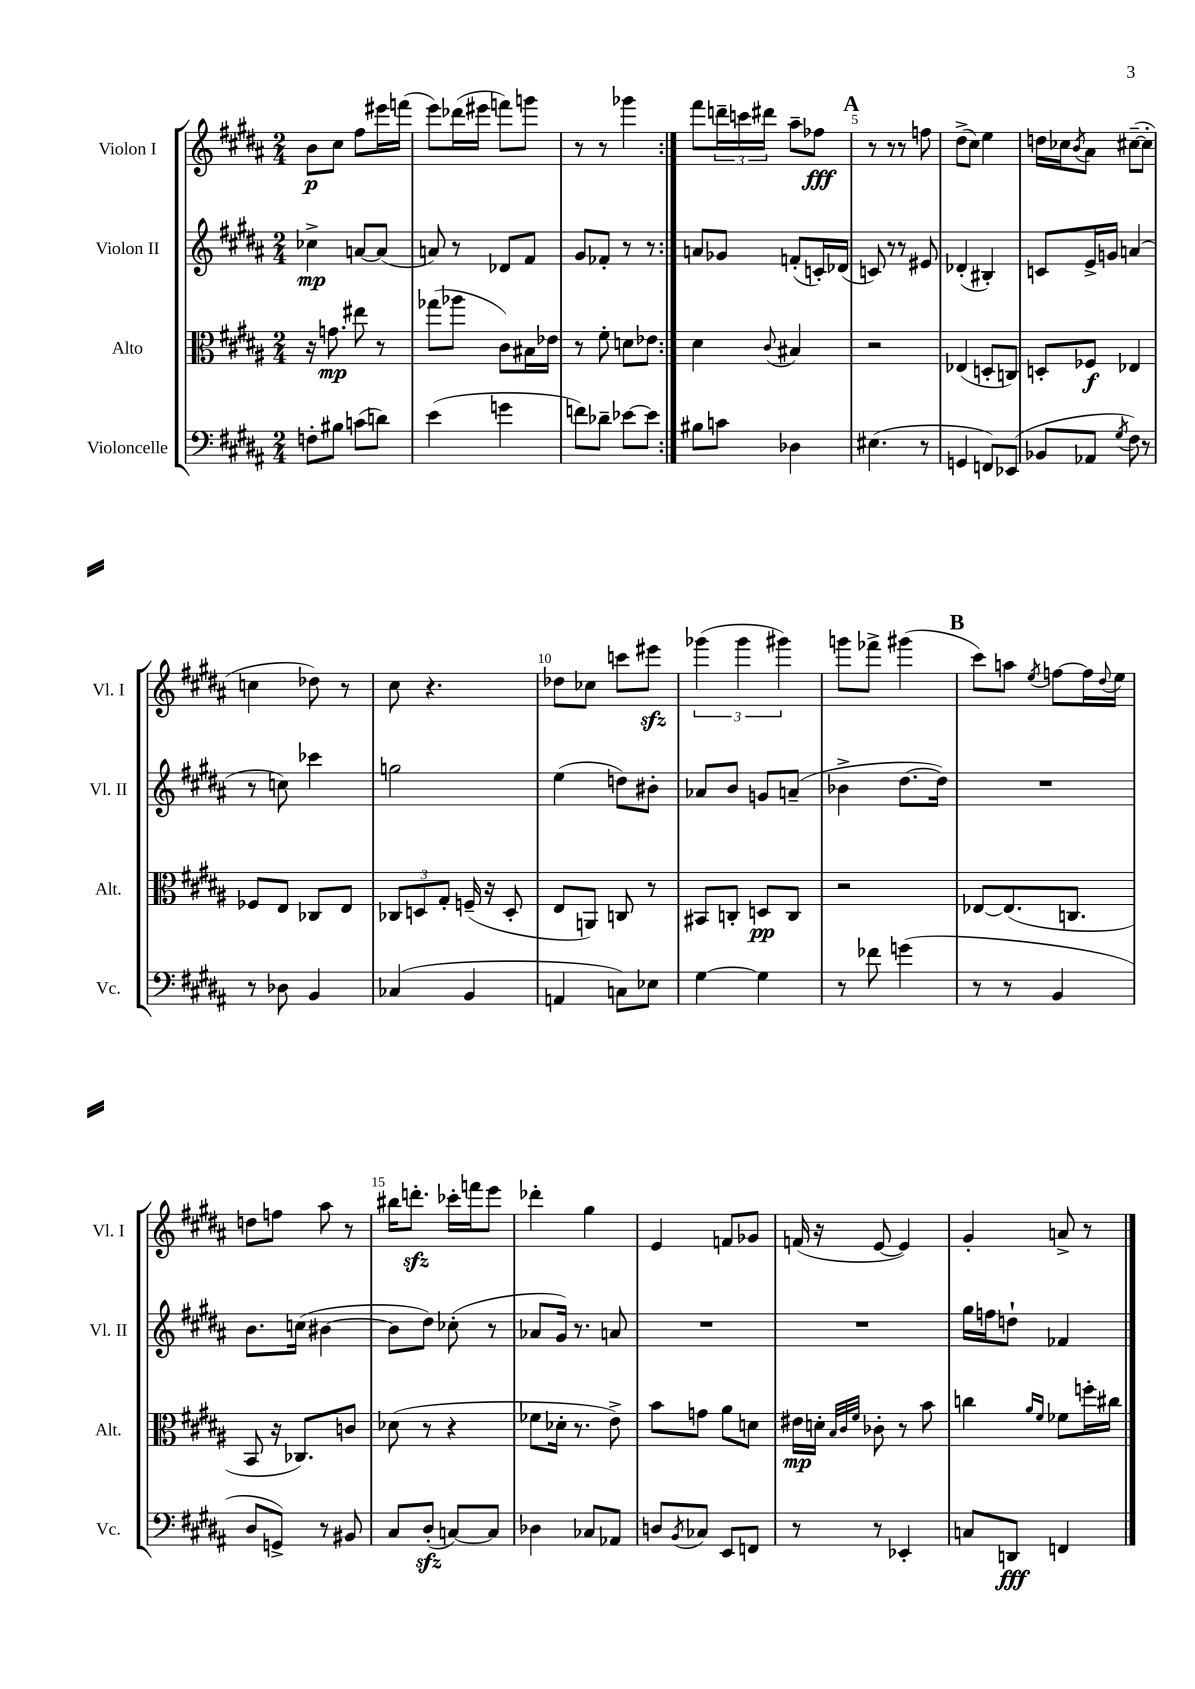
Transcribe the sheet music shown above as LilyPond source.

<<
\new StaffGroup <<
\new Staff = "s0" \with { instrumentName = "Violon I" shortInstrumentName = "Vl. I" } {
    \clef treble \key b \major \numericTimeSignature \time 2/4
    \repeat volta 2 { b'8\p cis''8 fis''8 eis'''16 f'''16( |
    e'''8) des'''16( eis'''16 f'''8) g'''8 |
    r8 r8 ges'''4 | }
    fis'''8 \tuplet 3/2 { d'''16-- c'''16 dis'''16 } ais''8-- fes''8\fff |
    \mark \markup { \bold "A" } r8 r8 r8 f''8 |
    dis''8->( cis''8) e''4 |
    d''16 ces''16 \acciaccatura { b'8 } ais'8 cis''8~--( cis''8-. |
    c''4 des''8) r8 |
    cis''8 r4. |
    des''8 ces''8 c'''8 eis'''8\sfz |
    \tuplet 3/2 { ges'''4( ges'''4 gis'''4) } |
    g'''8 fes'''8-> gis'''4( |
    \mark \markup { \bold "B" } cis'''8) a''8 \acciaccatura { e''8 } f''8~ f''16 \appoggiatura { dis''8 } e''16 |
    d''8 f''8 ais''8 r8 |
    bis''16 d'''8.-.\sfz ces'''16-. f'''16 e'''8 |
    des'''4-. gis''4 |
    e'4 f'8 ges'8 |
    f'16( r16 e'8~ e'4) |
    gis'4-. a'8-> r8 \bar "|." |
}
\new Staff = "s1" \with { instrumentName = "Violon II" shortInstrumentName = "Vl. II" } {
    \clef treble \key b \major \numericTimeSignature \time 2/4
    \repeat volta 2 { ces''4->\mp a'8~ a'8( |
    a'8) r8 des'8 fis'8 |
    gis'8 fes'8-. r8 r8 | }
    a'8 ges'8 f'8-.( c'16-.) des'16( |
    \mark \markup { \bold "A" } c'8) r8 r8 eis'8 |
    des'4-.( bis4-.) |
    c'8 e'16-> g'16 a'4( |
    r8 c''8) ces'''4 |
    g''2 |
    e''4( d''8) bis'8-. |
    aes'8 b'8 g'8 a'8--( |
    bes'4-> dis''8.~ dis''16) |
    \mark \markup { \bold "B" } R2 |
    b'8. c''16( bis'4~ |
    bis'8 dis''8) ces''8-.( r8 |
    aes'8 gis'16) r8. a'8 |
    R2 |
    R2 |
    gis''16 f''16 d''8-! fes'4 \bar "|." |
}
\new Staff = "s2" \with { instrumentName = "Alto" shortInstrumentName = "Alt." } {
    \clef alto \key b \major \numericTimeSignature \time 2/4
    \repeat volta 2 { r16 g'8.\mp eis''8 r8 |
    ges''8( aes''8 cis'8) bis16 ees'16 |
    r8 fis'8-. d'8 ees'8 | }
    dis'4 \appoggiatura { cis'8 } bis4 |
    \mark \markup { \bold "A" } r2 |
    ees4( d8-. c8) |
    d8-. fes8\f ees4 |
    fes8 e8 ces8 e8 |
    \tuplet 3/2 { ces8 d8 gis8-. } f16--( r16 d8-. |
    e8 a,8) c8 r8 |
    bis,8 c8-. d8\pp c8 |
    r2 |
    \mark \markup { \bold "B" } ees8~ ees8.( c8. |
    b,8 r16 ces8.) c'8 |
    des'8( r8 r4 |
    fes'8 des'16-. r8. e'8->) |
    b'8 g'8 ais'8 d'8 |
    eis'16\mp d'16-. \grace { b32 cis'32 fis'32 } ces'8-. r8 b'8 |
    c''4 \grace { ais'16 fis'16 } fes'8 f''16-. cis''16 \bar "|." |
}
\new Staff = "s3" \with { instrumentName = "Violoncelle" shortInstrumentName = "Vc." } {
    \clef bass \key b \major \numericTimeSignature \time 2/4
    \repeat volta 2 { f8-. bis8 c'8( d'8) |
    e'4( g'4 |
    f'8) des'8-- ees'8~ ees'8 | }
    bis8 c'8 des4 |
    \mark \markup { \bold "A" } eis4.( r8 |
    g,4 f,8) ees,8( |
    bes,8 aes,8 \acciaccatura { gis8 } fis8) r8 |
    r8 des8 b,4 |
    ces4( b,4 |
    a,4 c8) ees8 |
    gis4~ gis4 |
    r8 fes'8 g'4( |
    \mark \markup { \bold "B" } r8 r8 b,4 |
    dis8 g,8->) r8 bis,8 |
    cis8 dis8-.\sfz( c8~) c8 |
    des4 ces8 aes,8 |
    d8 \acciaccatura { b,8 } ces8 e,8 f,8 |
    r8 r8 ees,4-. |
    c8 d,8\fff f,4 \bar "|." |
}
>>
>>
\layout { \context { \Score \override BarNumber.break-visibility = ##(#f #t #t) barNumberVisibility = #(every-nth-bar-number-visible 5) } }
